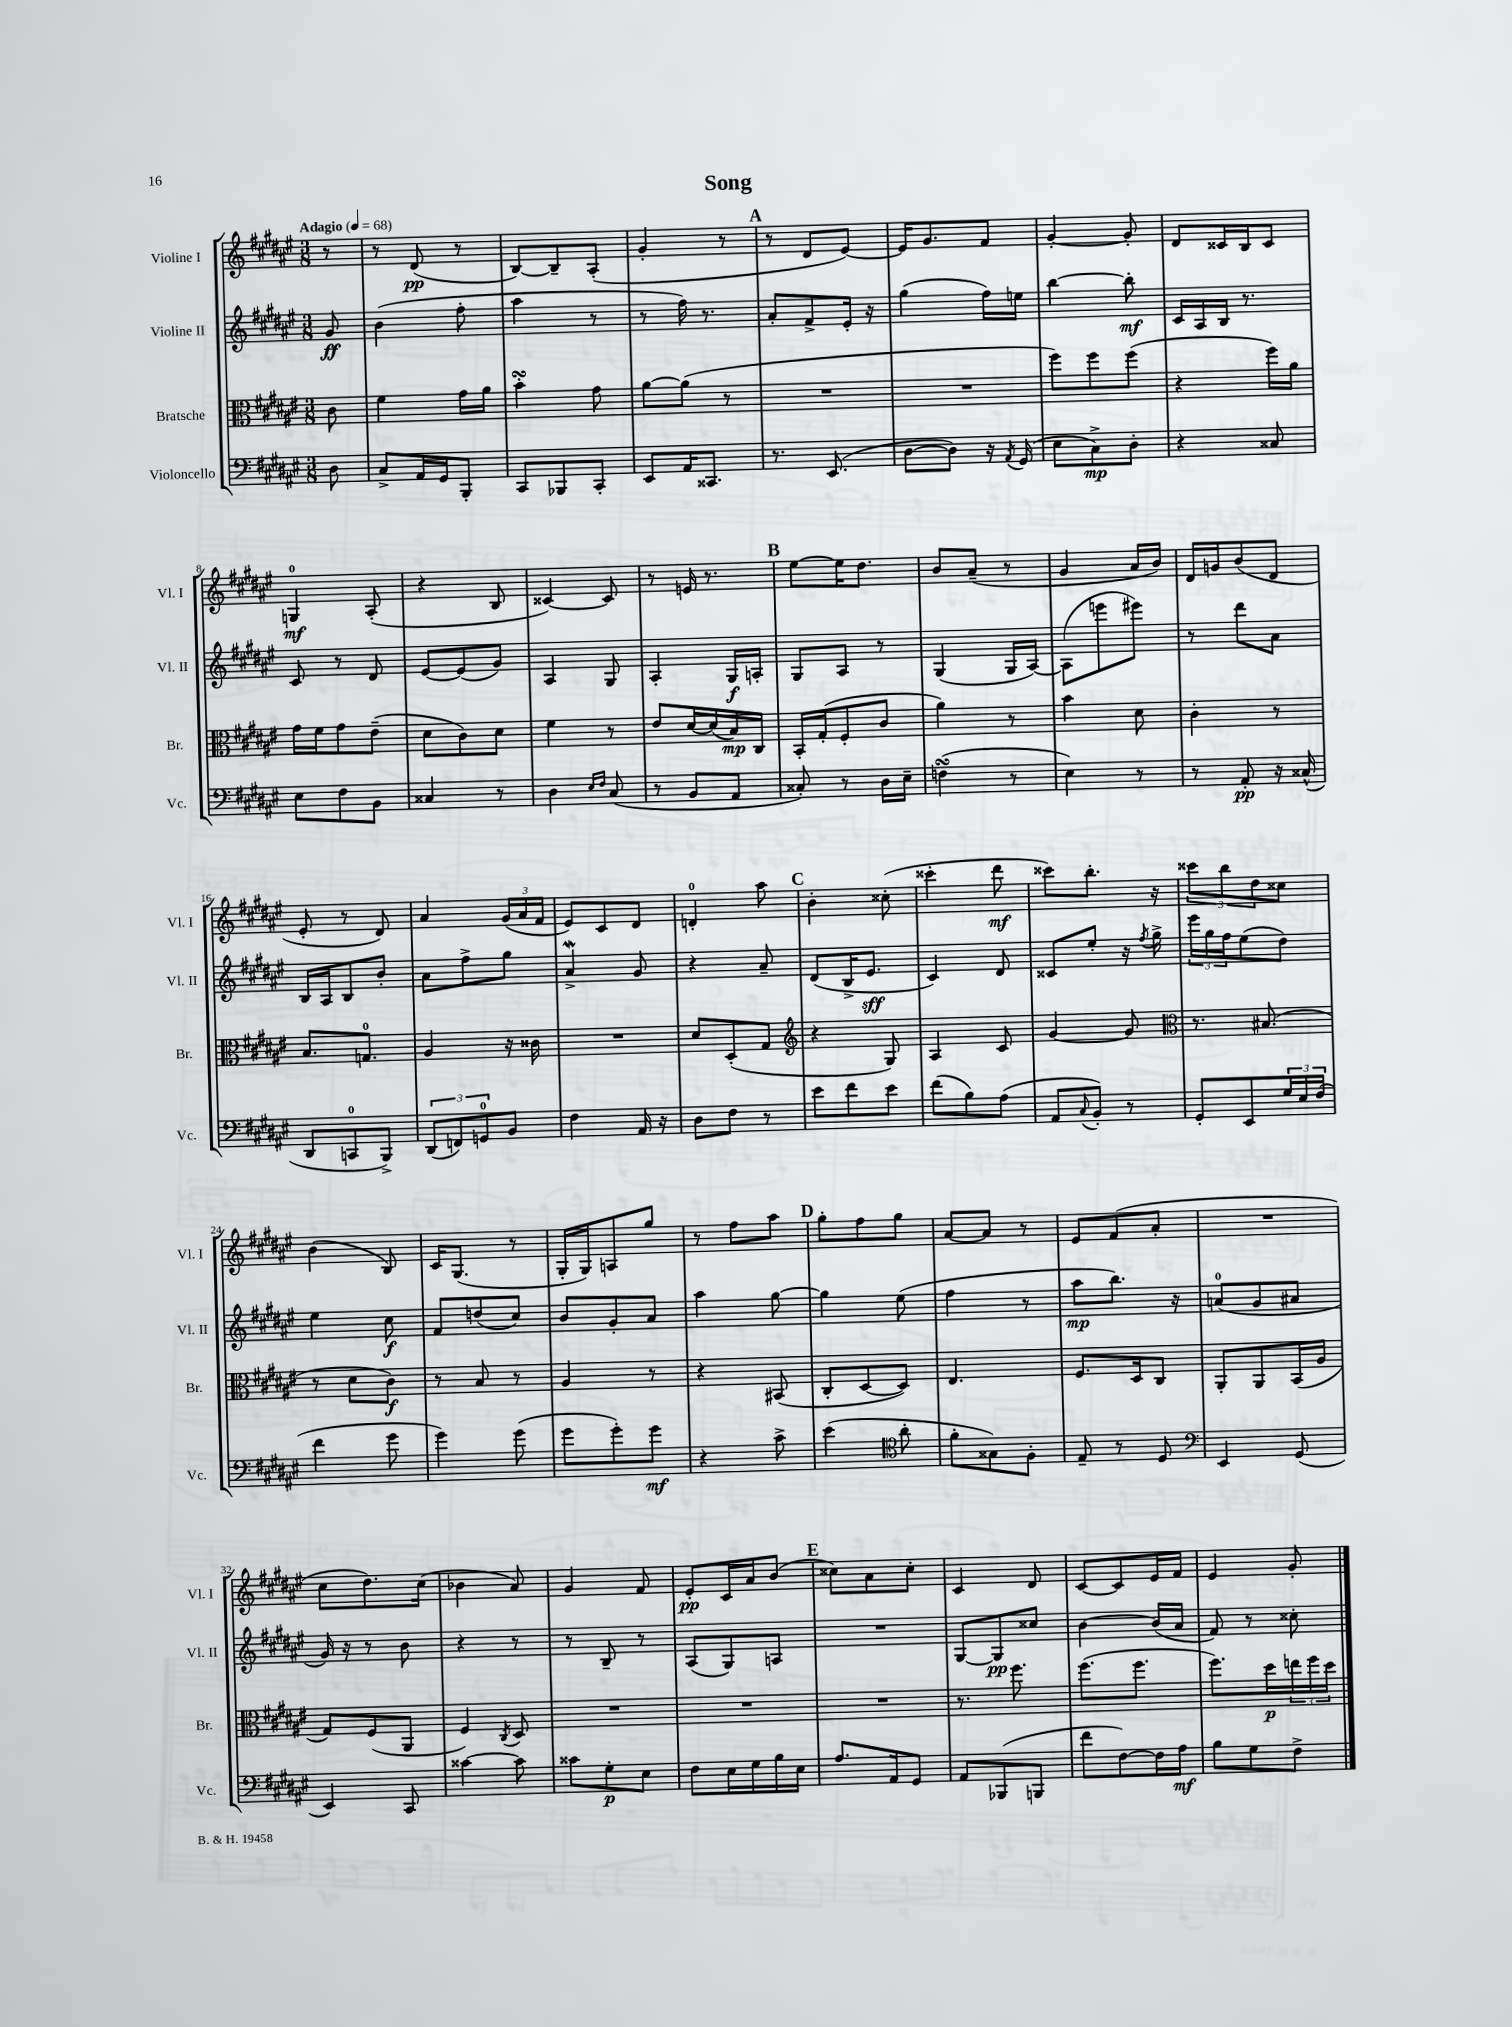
\header { title = "Song" }
<<
\new StaffGroup <<
\new Staff = "s0" \with { instrumentName = "Violine I" shortInstrumentName = "Vl. I" } {
    \clef treble \key fis \major \numericTimeSignature \time 3/8 \partial 8 \tempo "Adagio" 4 = 68
    r8 |
    r8 dis'8\pp( r8 |
    b8~) b8-- ais8-.( |
    gis'4-. r8 |
    \mark \markup { \bold "A" } r8 dis'8 eis'8~) |
    eis'16 gis'8. fis'8 |
    gis'4~-. gis'8-. |
    dis'8 cisis'16 b16 cisis'8 |
    g4-0\mf ais8-.( |
    r4 b8 |
    cisis'4~) cisis'8 |
    r8 e'16 r8. |
    \mark \markup { \bold "B" } eis''8~ eis''16 dis''8. |
    b'8 ais'8--( r8 |
    gis'4 ais'16 b'16) |
    dis'16 g'16 b'8( dis'8 |
    eis'8-. r8 dis'8) |
    ais'4 \tuplet 3/2 { gis'16( ais'16 fis'16 } |
    eis'8) cis'8 dis'8 |
    d'4-0-. ais''8 |
    \mark \markup { \bold "C" } b'4-. cisis''8-.( |
    cisis'''4-. dis'''8\mf |
    cisis'''8) b''8.-. r16 |
    \tuplet 3/2 { cisis'''8 b''8 dis''8 } cisis''8 |
    b'4( b8) |
    cis'16 gis8.( r8 |
    gis16-. gis16) a8 gis''8 |
    r8 fis''8 ais''8 |
    \mark \markup { \bold "D" } gis''8-. fis''8 gis''8 |
    ais'8~ ais'8 r8 |
    eis'8 fis'8( ais'8-. |
    R4. |
    cis''8 dis''8.) cis''16( |
    bes'4 ais'8) |
    gis'4 fis'8 |
    eis'8-.\pp cis'16 ais'16 b'8( |
    \mark \markup { \bold "E" } cisis''8) ais'8 cisis''8-. |
    cis'4 dis'8 |
    cis'8~ cis'8 eis'16 fis'16 |
    eis'4 gis'8-. \bar "|." |
}
\new Staff = "s1" \with { instrumentName = "Violine II" shortInstrumentName = "Vl. II" } {
    \clef treble \key fis \major \numericTimeSignature \time 3/8 \partial 8
    gis'8\ff |
    b'4( fis''8-. |
    ais''4 r8 |
    r8 fis''16) r8. |
    \mark \markup { \bold "A" } ais'8-. fis'8-> eis'16-. r16 |
    gis''4( fis''16) e''16 |
    b''4~ b''8-.\mf |
    cis'16 ais16 b16 r8. |
    cis'8 r8 dis'8 |
    eis'8~ eis'8( gis'8) |
    ais4 gis8 |
    ais4-. gis16\f a16-. |
    \mark \markup { \bold "B" } gis8 ais8 r8 |
    gis4( gis16 ais16~) |
    ais8( e'''8 eis'''8) |
    r8 dis'''8 ais'8 |
    b16 ais16 b8 b'8-. |
    ais'8 fis''8-> gis''8 |
    ais'4->\mordent gis'8 |
    r4 ais'8-- |
    \mark \markup { \bold "C" } dis'8( b16-> eis'8.\sff |
    cis'4) dis'8 |
    cisis'8 eis''8-. r16 \acciaccatura { fis''8 } gis''16-> |
    \tuplet 3/2 { eis'''16 gis''16 fis''16 } eis''8( dis''8) |
    eis''4 cis''8\f |
    fis'8 d''8( cis''8) |
    b'8 gis'8-. ais'8 |
    ais''4 gis''8~ |
    \mark \markup { \bold "D" } gis''4 eis''8( |
    fis''4 r8 |
    ais''8\mp b''8.) r16 |
    a'8-0( gis'8 ais'8 |
    gis'16) r16 r8 b'8 |
    r4 r8 |
    r8 b8-- r8 |
    ais8( gis8) a8 |
    \mark \markup { \bold "E" } R4. |
    gis8~ gis8\pp cisis''8 |
    b'4~ b'16( ais'16 |
    fis'8) r8 cisis''8-. \bar "|." |
}
\new Staff = "s2" \with { instrumentName = "Bratsche" shortInstrumentName = "Br." } {
    \clef alto \key fis \major \numericTimeSignature \time 3/8 \partial 8
    cis'8 |
    fis'4 gis'16 ais'16 |
    b'4-.\turn gis'8 |
    ais'8~ ais'8( r8 |
    \mark \markup { \bold "A" } R4. |
    R4. |
    fis''8) fis''8 fis''8( |
    r4 fis''16) ais'16 |
    gis'16 fis'16 gis'8 eis'8--( |
    dis'8 cis'8) dis'8 |
    fis'4 r8 |
    eis'8 dis'16~ dis'16( b16\mp) cis16 |
    \mark \markup { \bold "B" } b,16-. gis16-.( fis8-. cis'8 |
    ais'4) r8 |
    b'4 dis'8 |
    cis'4-. r8 |
    b8. g8.-0 |
    ais4 r16 cisis'16 |
    R4. |
    dis'8 dis8-.( gis8 |
    \mark \markup { \bold "C" } \clef treble r4 gis8) |
    ais4 cis'8 |
    gis'4~ gis'8 |
    \clef alto r8. bis8.( |
    r8 dis'8 cis'8\f) |
    r8 b8 r8 |
    ais4 r8 |
    r4 bis,8( |
    \mark \markup { \bold "D" } cis8-. dis8~ dis8) |
    eis4. |
    fis8. dis16 cis8 |
    ais,8-. ais,8 b,16( ais16 |
    gis8) fis8( ais,8 |
    fis4) \acciaccatura { cis8 } dis8 |
    R4. |
    R4. |
    \mark \markup { \bold "E" } R4. |
    r8. fis''8. |
    fis''8.( fis''8. |
    fis''8.) dis''16\p \tuplet 3/2 { e''16 fis''16 dis''16 } \bar "|." |
}
\new Staff = "s3" \with { instrumentName = "Violoncello" shortInstrumentName = "Vc." } {
    \clef bass \key fis \major \numericTimeSignature \time 3/8 \partial 8
    dis8 |
    cis8-> ais,16 gis,16 b,,8-. |
    cis,8 bes,,8 cis,8-. |
    eis,8 ais,16 cisis,8. |
    \mark \markup { \bold "A" } r8. eis,8.( |
    dis8~ dis8) r16 \acciaccatura { ais,8 } gis,16( |
    eis8 cis8->\mp) dis8-. |
    r4 cisis8 |
    eis8 fis8 b,8 |
    cisis4 r8 |
    dis4 \grace { eis16 fis16 } cis8( |
    r8 b,8 ais,8 |
    \mark \markup { \bold "B" } cisis8-.) r8 dis16 eis16-- |
    f4\turn( r8 |
    eis4) r8 |
    r8 ais,8-.\pp r16 cisis16-^( |
    dis,8 c,8-0 b,,8->) |
    \tuplet 3/2 { dis,8( f,8) g,8-0 } b,8 |
    fis4 ais,16 r16 |
    dis8 fis8 r8 |
    \mark \markup { \bold "C" } eis'8 fis'8 eis'8 |
    fis'8( b8) ais8( |
    ais,8 \appoggiatura { cis8 } b,8-.) r8 |
    gis,8-. eis,8 \tuplet 3/2 { gis16 eis16 fis16( } |
    fis'4 gis'8 |
    gis'4) gis'8( |
    gis'8 gis'8-.) gis'8\mf |
    r4 cis'8-> |
    \mark \markup { \bold "D" } eis'4( \clef tenor ais'8-. |
    fis'8-. gisis8) fis8-. |
    eis8-- r8 dis8 |
    \clef bass eis,4 gis,8( |
    eis,4) cis,8 |
    cisis'4~ cisis'8 |
    cisis'8 gis8-.\p eis8 |
    fis8 eis16 gis16 b16 eis16 |
    \mark \markup { \bold "E" } ais8. ais,16 gis,8 |
    ais,8 bes,,8( b,,8 |
    fis'8 fis8~) fis16 ais16\mf |
    b8 gis8 fis8-> \bar "|." |
}
>>
>>
